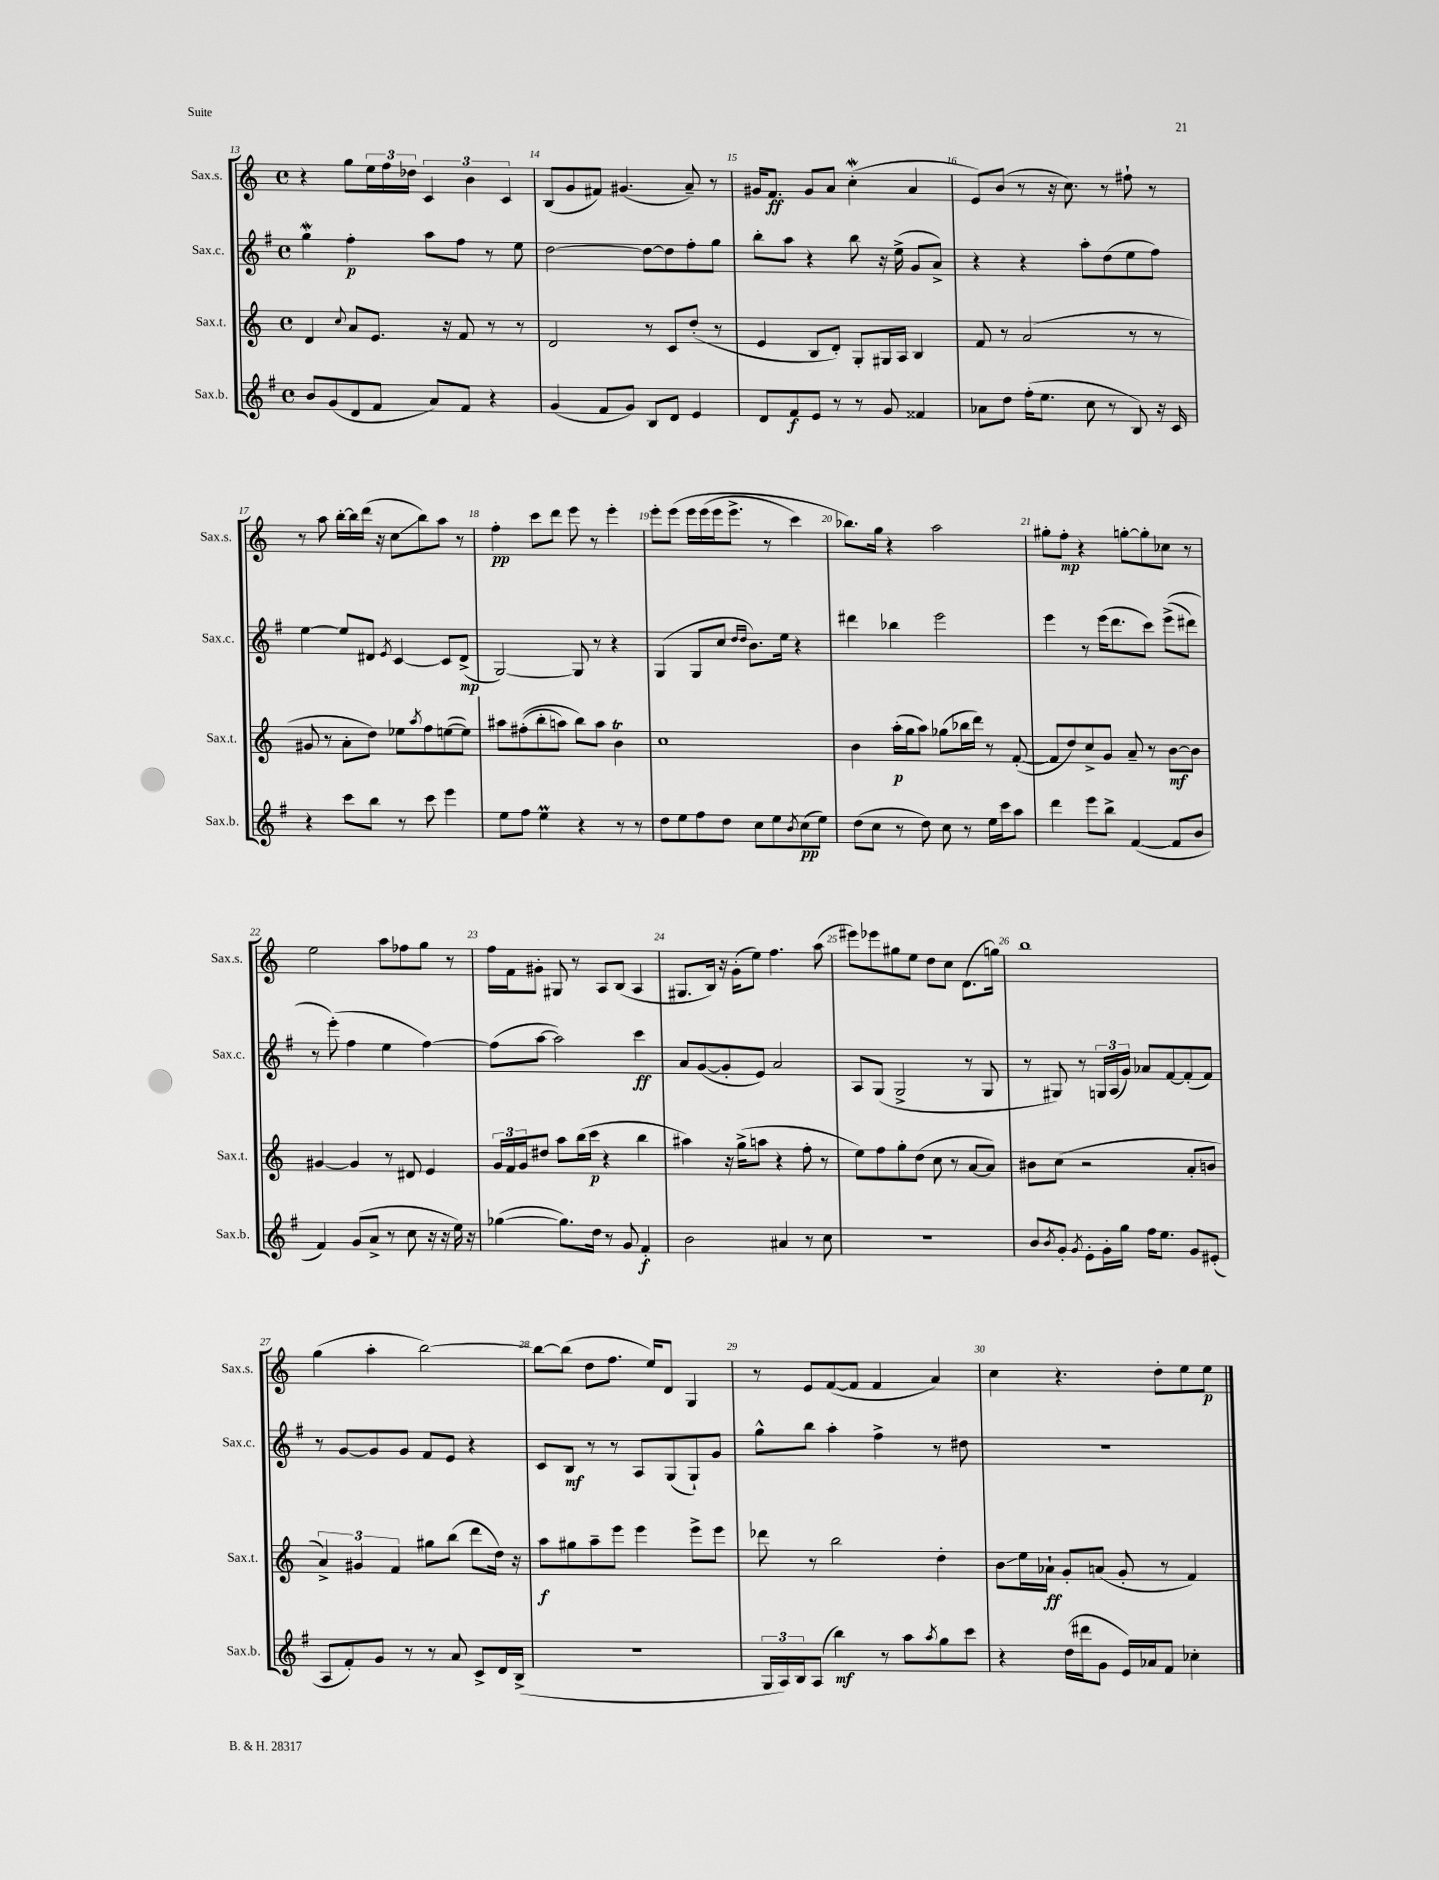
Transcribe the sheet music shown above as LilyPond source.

<<
\new StaffGroup <<
\new Staff = "s0" \with { instrumentName = "Sax.s." shortInstrumentName = "Sax.s." } {
    \clef treble \key c \major \defaultTimeSignature \time 4/4
    r4 g''8 \tuplet 3/2 { e''16 f''16 des''16 } \tuplet 3/2 { c'4 b'4 c'4 } |
    b8( g'8 fis'8) gis'4.( a'8--) r8 |
    gis'16 f'8.\ff gis'8 a'8 c''4-.\mordent( a'4 |
    e'8) b'8( r8 r16 c''8.) r8 fis''8-! r8 |
    r8 a''8 b''16~-. b''16 d'''16( r16 c''8\glissando b''8) a''8 r8 |
    f''4-.\pp c'''8 d'''8 e'''8 r8 e'''4-. |
    e'''8-. e'''8\( e'''16 e'''16( e'''16 e'''8.-> r8 c'''4) |
    bes''8.\) g''16 r4 a''2 |
    gis''8-. f''8-.\mp r4 g''8~-. g''8-. ces''8 r8 |
    e''2 a''8 fes''8 g''8 r8 |
    f''16 f'16 gis'8-. gis8 r8 a8 b8( a4 |
    gis8. b16) r16 g'16-.( e''8) f''4. a''8( |
    eis'''8) ees'''8 gis''8 e''8 d''8 c''8 d'8.( g''16) |
    b''1 |
    g''4( a''4-. b''2~) |
    b''8~ b''8( d''8 f''8. e''16) d'8 g4 |
    r8 e'8 f'8~( f'8 f'4 a'4) |
    c''4 r4. d''8-. e''8 e''8\p \bar "|." |
}
\new Staff = "s1" \with { instrumentName = "Sax.c." shortInstrumentName = "Sax.c." } {
    \clef treble \key g \major \defaultTimeSignature \time 4/4
    g''4\mordent fis''4-.\p a''8 fis''8 r8 e''8 |
    d''2~ d''8~ d''8 fis''8-. g''8 |
    b''8-. a''8 r4 b''8 r16 e''16->( g'8 a'8->) |
    r4 r4 a''8-. d''8( e''8 fis''8) |
    e''4~ e''8 dis'8 \acciaccatura { e'8 } c'4~ c'8 dis'8->\mp( |
    g2~) g8 r8 r4 |
    g4( g8 c''8 \grace { d''16 d''16 } b'8.) e''16 r4 |
    dis'''4 bes''4 e'''2 |
    e'''4 r8 e'''16( d'''8. c'''8) e'''8->(\( dis'''8) |
    r8 e'''8-.(\) fis''4 e''4 fis''4~) |
    fis''8( a''8~ a''2) c'''4\ff |
    a'8 g'8~( g'8-. e'8) a'2 |
    a8 g8( g2-> r8 g8 |
    r8 gis8) r8 \tuplet 3/2 { g16 a16( g'16) } aes'8 fis'8~ fis'8-.( fis'8) |
    r8 g'8~ g'8 g'8 fis'8 e'8 r4 |
    c'8 b8\mf r8 r8 a8 g8( g8-!) g'8 |
    g''8-^ b''8 a''4-. fis''4-> r8 dis''8 |
    R1 \bar "|." |
}
\new Staff = "s2" \with { instrumentName = "Sax.t." shortInstrumentName = "Sax.t." } {
    \clef treble \key c \major \defaultTimeSignature \time 4/4
    d'4 \appoggiatura { c''8 } a'8 e'8. r16 f'8 r8 r8 |
    d'2 r8 c'8 d''8-.( r8 |
    e'4 b8 d'8-.) g8-. gis16 a16 b4 |
    f'8 r8 a'2( r8 r8 |
    gis'8 r8 a'8-. d''8) ees''8 \acciaccatura { a''8 } f''8 e''8~( e''8) |
    ais''8 fis''8-.(\( b''8-. a''8) b''8\) a''8 b'4\trill |
    c''1 |
    b'4 a''16-.\p( g''16 a''8) ges''8( bes''16 d'''16) r8 f'8~-.( |
    f'8 d''8) c''8-> g'8 a'8-- r8 b'8~\mf b'8 |
    gis'4~ gis'4 r8 dis'8 e'4 |
    \tuplet 3/2 { g'16 f'16 g'16 } dis''8 a''8 b''16( c'''16\p r4 b''4 |
    ais''4) r16 g''16->( a''8 r4 f''8-. r8 |
    e''8) f''8 g''8-. d''8( c''8 r8 a'8~ a'8) |
    bis'8 c''8( r2 a'8-. b'8 |
    \tuplet 3/2 { a'4->) gis'4 f'4 } gis''8 b''8( d'''8 d''16) r16 |
    a''8\f gis''8 a''8-- e'''8 e'''4 e'''8-> e'''8 |
    des'''8 r8 b''2 d''4-. |
    b'8\glissando e''16 aes'16-!\ff g'8-. a'8( g'8-. r8 f'4) \bar "|." |
}
\new Staff = "s3" \with { instrumentName = "Sax.b." shortInstrumentName = "Sax.b." } {
    \clef treble \key g \major \defaultTimeSignature \time 4/4
    b'8 g'8( d'8 fis'8 a'8) fis'8 r4 |
    g'4( fis'8 g'8) b8 d'8 e'4 |
    d'8 fis'8\f e'8 r8 r8 g'8 fisis'4 |
    aes'8 d''8 fis''16-.( e''8. c''8 r8 b8) r16 c'16 |
    r4 c'''8 b''8 r8 c'''8 e'''4 |
    e''8 fis''8 e''4\prall r4 r8 r8 |
    d''8 e''8 fis''8 d''8 c''8 e''8 \acciaccatura { b'8 } c''8\pp( e''8) |
    d''8( c''8 r8 d''8) c''8 r8 e''16 c'''16 a''8 |
    d'''4 e'''8 b''8-> fis'4~( fis'8 b'8 |
    fis'4) g'8( a'8-> r8 c''8 r16 r16 e''16) r16 |
    ges''4~( ges''8.) d''16 r8 g'8 fis'4-.\f |
    b'2 ais'4 r8 c''8 |
    r1 |
    b'8 \acciaccatura { b'8 } g'8-. \acciaccatura { g'8 } e'8-. g'16-. g''16 fis''16 e''8. g'8 eis'8-.( |
    a8 fis'8-.) g'8 r8 r8 a'8 c'8-> d'16 b16->( |
    R1 |
    \tuplet 3/2 { g16 a16) b16 } a8( b''4\mf) r8 a''8 \acciaccatura { a''8 } g''8 c'''8 |
    r4 d''16( dis'''16 g'8 e'16) aes'16 fis'8 ces''4-. \bar "|." |
}
>>
>>
\layout { \context { \Score currentBarNumber = #13 \override BarNumber.break-visibility = ##(#f #t #t) barNumberVisibility = #all-bar-numbers-visible } }
